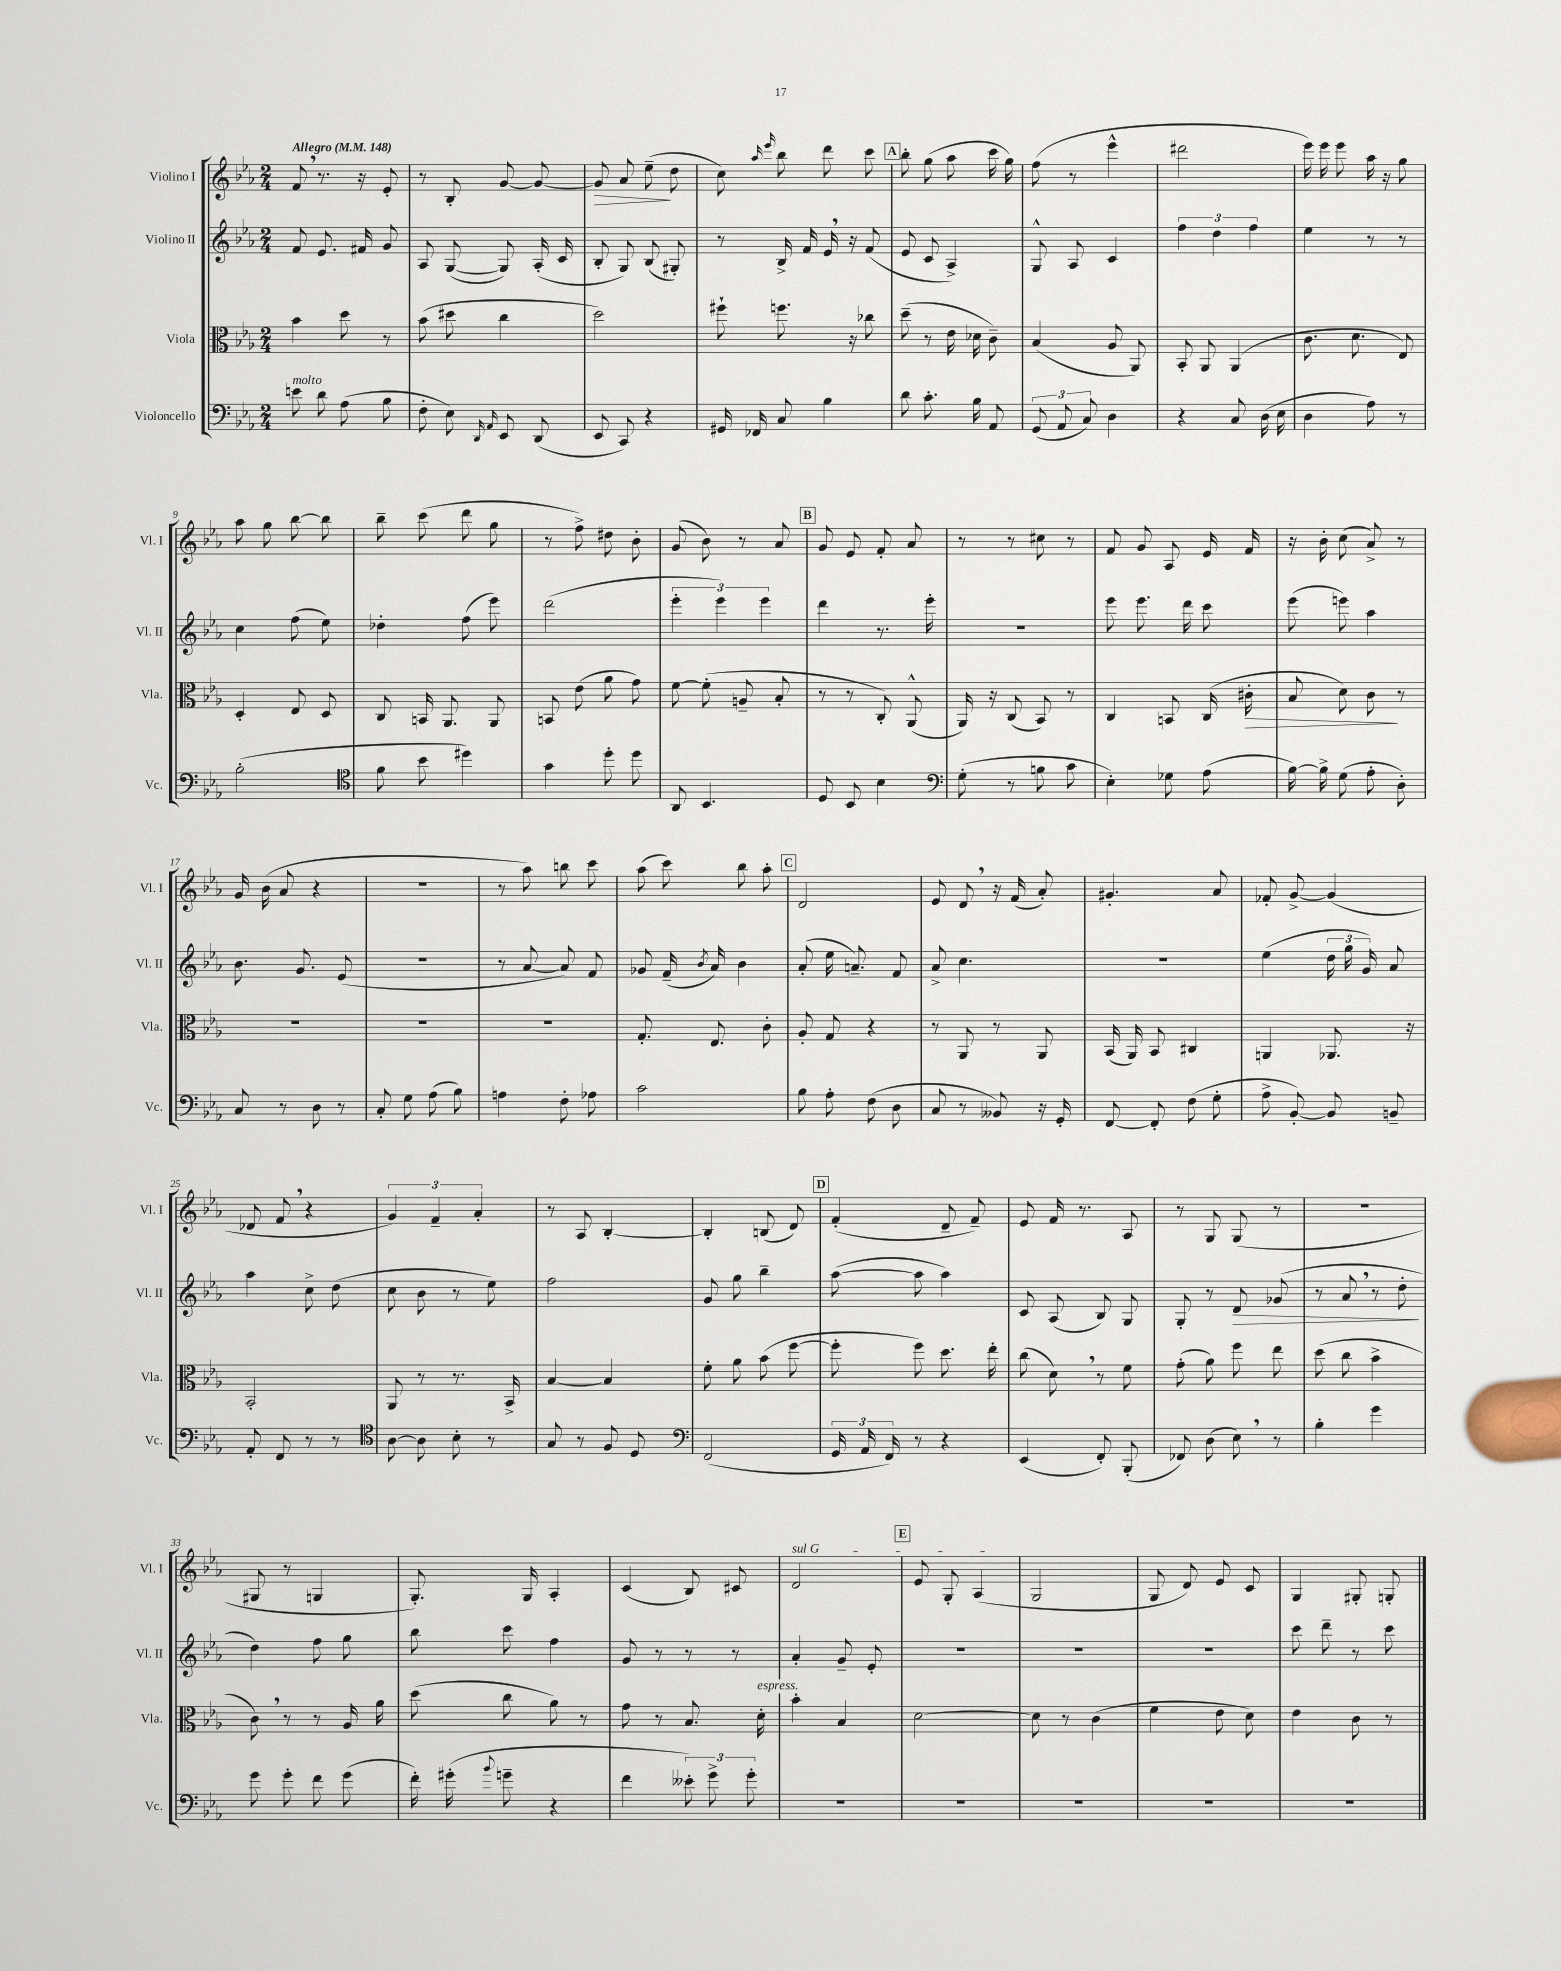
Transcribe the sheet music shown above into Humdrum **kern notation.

**kern	**kern	**kern	**kern
*staff4	*staff3	*staff2	*staff1
*clefF4	*clefC3	*clefG2	*clefG2
*k[b-e-a-]	*k[b-e-a-]	*k[b-e-a-]	*k[b-e-a-]
*M2/4	*M2/4	*M2/4	*M2/4
*MM148	*MM148	*MM148	*MM148
8e	4b-	8f	8f
8d	.	8.e-	8.r
(8A-	8dd	.	.
.	.	16f#	16r
8B-	8r	8g	8e-'
=	=	=	=
8F'	(8b-	8A-	8r
8E-)	8dd#	([8G	8B-'
16qqDD	.	.	.
16qqAA-	.	.	.
8EE-	4cc	8G])	[8g
(8DD	.	(16A-'	8g_
.	.	16c	.
=	=	=	=
8EE-	2dd)	8B-'	8g]
8CC)	.	8G)	8a-
4r	.	(8B-	(8ee-~
.	.	8G#')	8dd
=	=	=	=
16GG#	8ff#`	8r	8cc)
16FF-	.	.	.
.	.	.	16qqaa-
.	.	.	16qqeee-
8C	8.ff	16B-^	8bb-
.	.	16f	.
4B-	.	16e-	8ddd
.	16r	16r	.
.	8cc-	(8f	8ccc
=	=	=	=
8d	(8dd~	8e-	8bb-'
8.c'	8r	8c	(8gg
.	16e-	4A-^)	8aa-
16B-	16d-	.	.
8AA-	8c~)	.	16ccc
.	.	.	16gg)
=	=	=	=
(12GG	(4B-	8G^^	(8ff
12AA-	.	.	.
.	.	8A-	8r
12C)	.	.	.
4D	8A-	4c	4eee-^^
.	8AA-)	.	.
=	=	=	=
4r	8BB-'	6ff	2ddd#
.	8AA-	.	.
.	.	6dd	.
8C	(4AA-	.	.
.	.	6ff	.
(16D	.	.	.
16E-	.	.	.
=	=	=	=
4D	8.c	4ee-	16eee-)
.	.	.	16eee-
.	.	.	8eee-
.	8.d	.	.
8A-)	.	8r	16aa-
.	.	.	16r
8r	8E-)	8r	8gg
=	=	=	=
(2B-'	4D'	4cc	8aa-
.	.	.	8gg
.	8E-	(8ff	[8bb-
.	8D	8ee-)	8bb-]
=	=	=	=
*clefC4	*	*	*
8f	8C	4dd-'	8bb-~
8b-	16BB	.	(8ccc
.	8.AA-	.	.
4dd#)	.	(8ff	8ddd
.	8AA-	8eee-)	8gg
=	=	=	=
4g	8BB	(2ddd	8r
.	(8e-	.	8ff^)
8dd'	8a-	.	8dd#
8dd	8g)	.	8b-'
=	=	=	=
8AA-	[8f	6eee-'	(8g
4.BB-	(8f']	.	8b-)
.	.	6eee-)	.
.	8A~	.	8r
.	.	6eee-	.
.	8B-'	.	8a-
=	=	=	=
8D	8r	4ddd	8g
8BB-	8r	.	8e-
4B-	8C')	8.r	8f'
.	(8AA-^^	.	8a-
.	.	16eee-'	.
=	=	=	=
*clefF4	*	*	*
(8G'	16AA-)	2r	8r
.	16r	.	.
8r	(8C	.	8r
8B	8BB-)	.	8cc#
8c	8r	.	8r
=	=	=	=
4E-')	4C	8eee-	8f
.	.	8.eee-	8g
8G-	8BB	.	8A-
.	.	16ddd	.
(8A-	(16C	8ccc	16e-
.	16c#'	.	16f
=	=	=	=
[16B-)	8B-	(8eee-	16r
16B-^]	.	.	16b-'
(8G	8d)	8eee)	(8cc
8A-'	8c	4aa-	8a-^)
8D')	8r	.	8r
=	=	=	=
8C	2r	8.b-	16g
.	.	.	(16b-
8r	.	.	8a-
.	.	8.g	.
8D	.	.	4r
8r	.	(8e-	.
=	=	=	=
8C'	2r	2r	2r
8G	.	.	.
(8A-	.	.	.
8B-)	.	.	.
=	=	=	=
4A	2r	8r	8r
.	.	[8a-	8aa-)
8F'	.	8a-])	8bb
8A-	.	8f	8ccc
=	=	=	=
2c	8.G'	8g-	(8aa-
.	.	(16f~	8ccc)
.	.	8qb-	.
.	8.E-	16a-)	.
.	.	4b-	8bb-
.	8c'	.	8aa-'
=	=	=	=
8B-	8A-'	(8a-'	2d
8A-'	8G	16ee-	.
.	.	8.a~)	.
(8F	4r	.	.
8D	.	8f	.
=	=	=	=
8C	8r	8a-^	8e-
8r	8AA-	4.cc	8d
8BB--)	8r	.	16r
.	.	.	(16f
16r	8AA-	.	8a-')
16GG'	.	.	.
=	=	=	=
[8FF	(16BB-	2r	4.g#'
.	16AA-)	.	.
8FF']	8BB-	.	.
(8F	4C#	.	.
8G'	.	.	8a-
=	=	=	=
8A-^	4AA	(4ee-	8f-'
[8BB-')	.	.	[8g^
8BB-]	8.AA-	24dd	(4g]
.	.	24gg	.
.	.	24g)	.
8BB~	.	8a-	.
.	16r	.	.
=	=	=	=
8AA-'	2BB-'	4aa-	8d-
8FF	.	.	8f
8r	.	8cc^	4r
8r	.	(8dd	.
=	=	=	=
*clefC4	*	*	*
[8A-	8AA-	8cc	6g)
8A-]	8r	8b-	.
.	.	.	6f~
8B-'	8.r	8r	.
.	.	.	6a-'
8r	.	8ee-)	.
.	16BB-^	.	.
=	=	=	=
8G	[4B-	2ff	8r
8r	.	.	8A-
8F	4B-]	.	[4B-'
8D	.	.	.
=	=	=	=
*clefF4	*	*	*
(2FF	8f'	8g	4B-']
.	8a-	8gg	.
.	(8b-	4bb-~	(8B
.	[8ff	.	8d)
=	=	=	=
24GG	8ff']	([8aa-	(4f'
24AA-	.	.	.
24FF)	.	.	.
8r	8ff)	8aa-]	.
4r	8.dd	4aa-)	8d~
.	.	.	8f~)
.	16ee-'	.	.
=	=	=	=
(4EE-	(8cc	8c	8e-
.	8d)	(8A-	16f
.	.	.	8.r
8FF')	8r	8B-)	.
(8BBB-'	8f	8G	8A-
=	=	=	=
8FF-)	(8g'	8G'	8r
(8D	8a-)	8r	8G
8E-)	8ff	8d	(8G
8r	8ee-	(8g-	8r
=	=	=	=
4B-'	(8dd	8r	2r
.	8cc	8a-	.
4g	4b-^	8r	.
.	.	8dd'	.
=	=	=	=
8g	8c)	4dd)	8G#
8g'	8r	.	8r
8f	8r	8ff	4G
(8g	16A-	8gg	.
.	16a-	.	.
=	=	=	=
16f')	(8dd	8bb-	8.G')
(16g#'	.	.	.
8qqb-	.	.	.
8g~	8cc	8ccc	.
.	.	.	16G
4r	8a-)	4ff	4A-'
.	8r	.	.
=	=	=	=
4f	8g	8g	(4c
.	8r	8r	.
12e--')	8.B-	8r	8B-)
12g^	.	.	.
.	.	8r	8c#
12g'	.	.	.
.	16d'	.	.
=	=	=	=
2r	4b-'	4a-'	2d
.	4B-	8g~	.
.	.	8e-'	.
=	=	=	=
2r	[2d	2r	8e-
.	.	.	8G'
.	.	.	(4A-
=	=	=	=
2r	8d]	2r	2G
.	8r	.	.
.	(4c	.	.
=	=	=	=
2r	4f	2r	8G
.	.	.	8d)
.	8e-	.	8e-
.	8d)	.	8c
=	=	=	=
2r	4e-	8ccc	4G
.	.	8ddd~	.
.	8c	8r	8G#'
.	8r	8ccc	8G'
==	==	==	==
*-	*-	*-	*-
